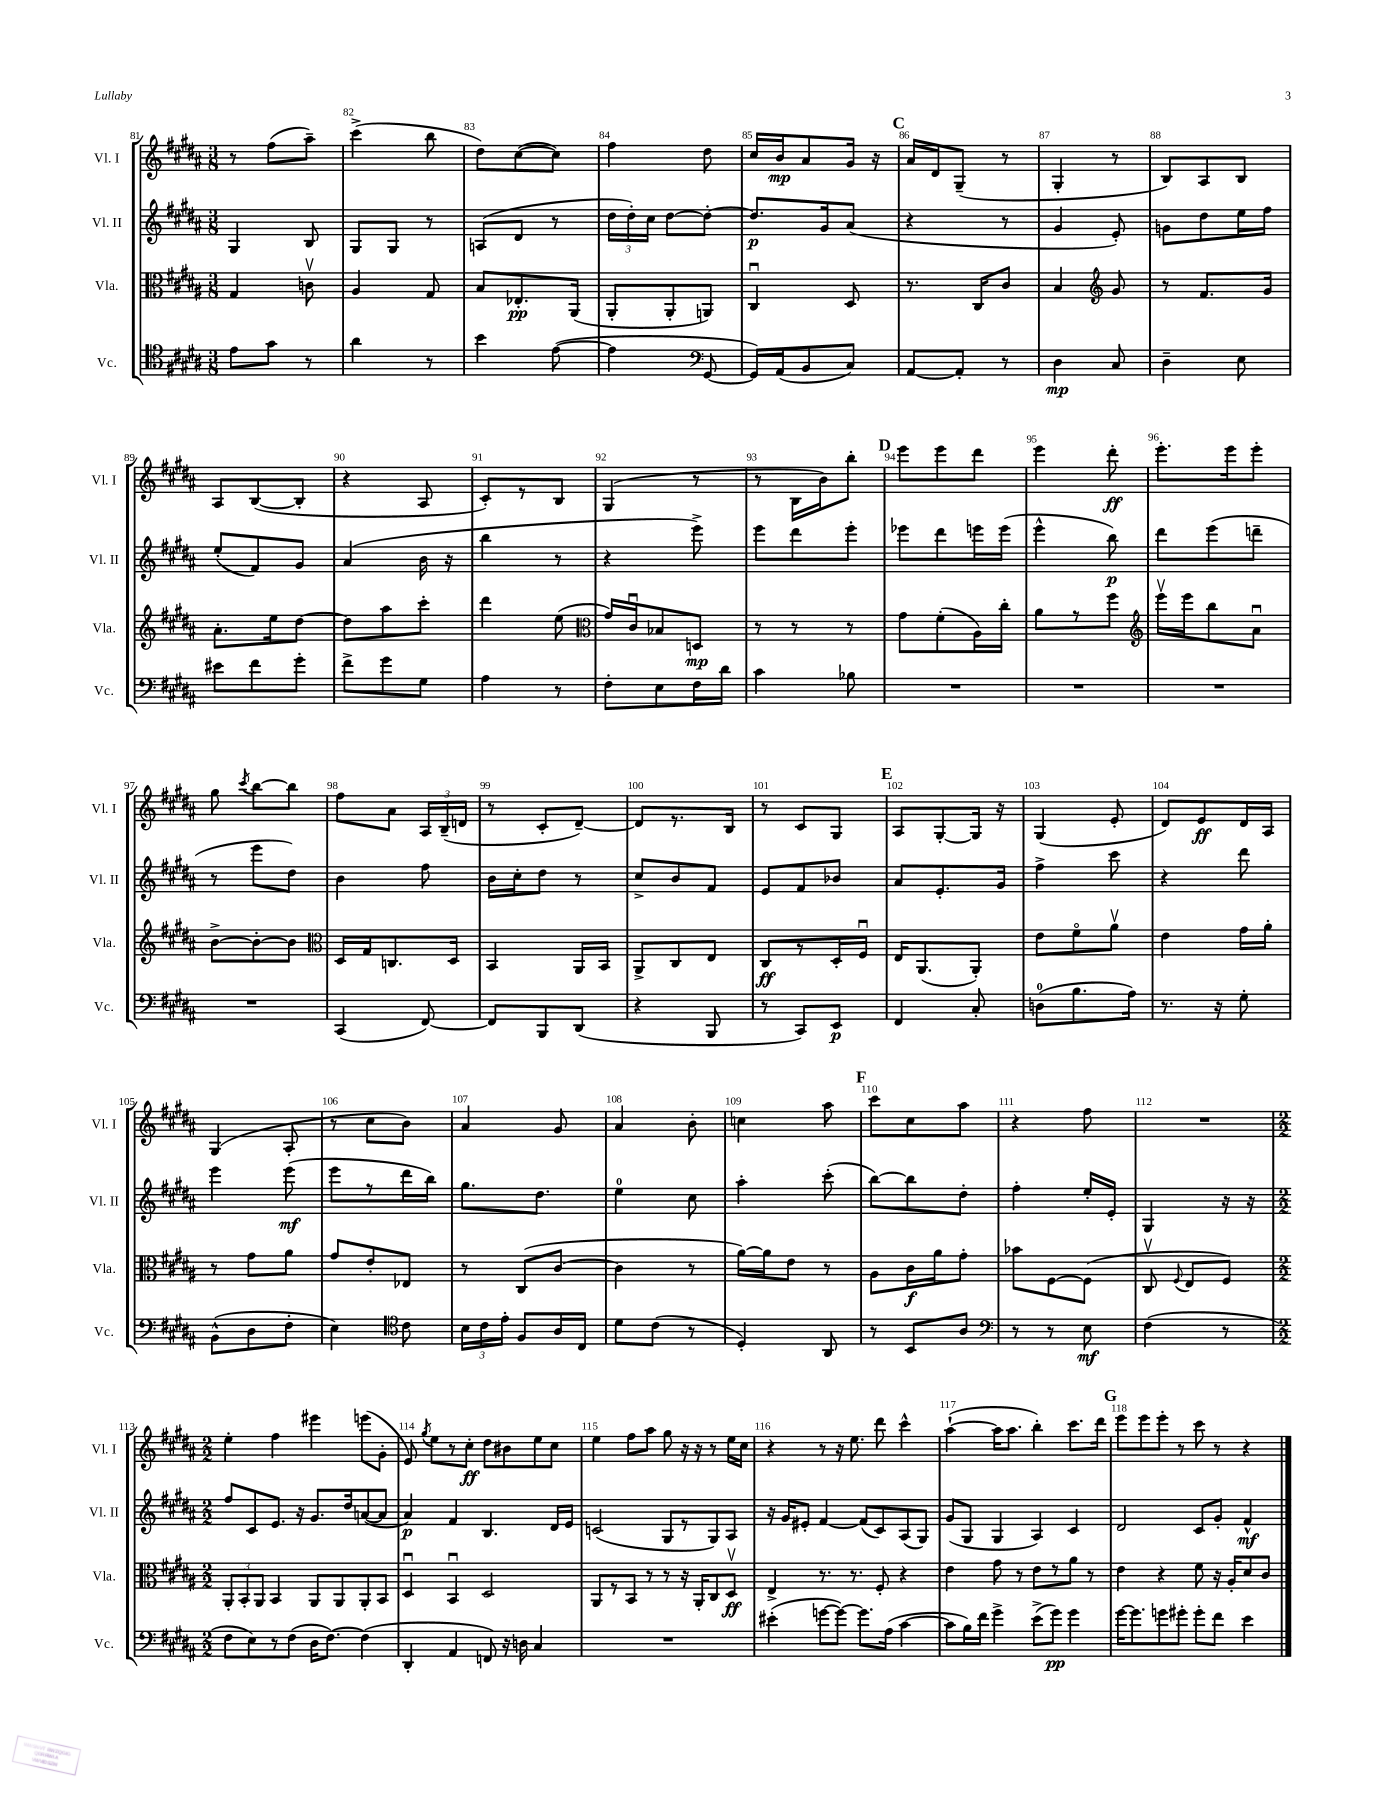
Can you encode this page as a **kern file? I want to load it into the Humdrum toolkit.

**kern	**dynam	**kern	**dynam	**kern	**dynam	**kern	**dynam
*part4	*part4	*part3	*part3	*part2	*part2	*part1	*part1
*staff4	*staff4	*staff3	*staff3	*staff2	*staff2	*staff1	*staff1
*I"Vc.	*	*I"Vla.	*	*I"Vl. II	*	*I"Vl. I	*
*I'Vc.	*	*I'Vla.	*	*I'Vl. II	*	*I'Vl. I	*
*clefC4	*	*clefC3	*	*clefG2	*	*clefG2	*
*k[f#c#g#d#a#]	*	*k[f#c#g#d#a#]	*	*k[f#c#g#d#a#]	*	*k[f#c#g#d#a#]	*
*M3/8	*	*M3/8	*	*M3/8	*	*M3/8	*
=81	=81	=81	=81	=81	=81	=81	=81
8e\L	.	4G#/	.	4G#/	.	8r	.
8g#\J	.	.	.	.	.	(8ff#\L	.
8r	.	8cnv\	.	8B/	.	8aa#~\J)	.
=82	=82	=82	=82	=82	=82	=82	=82
4a#\	.	4A#/	.	8G#/L	.	(4ccc#^\	.
.	.	.	.	8G#/J	.	.	.
8r	.	8G#/	.	8r	.	8bb\	.
=83	=83	=83	=83	=83	=83	=83	=83
4b\	.	8B/L	.	(8An/L	.	8dd#\L)	.
.	.	8.E-X'/	pp	8d#/J	.	([8cc#\	.
([8e\	.	.	.	8r	.	8cc#\J])	.
.	.	(16AA#/Jk	.	.	.	.	.
=84	=84	=84	=84	=84	=84	=84	=84
4e\]	.	8AA#'/L	.	24dd#\LL	.	4ff#\	.
.	.	.	.	24dd#'\)	.	.	.
.	.	.	.	24cc#\JJ	.	.	.
.	.	8AA#'/	.	[8dd#\L	.	.	.
*clefF4	*	*	*	*	*	*	*
[8GG#/	.	8AAn/J)	.	8dd#'\J_	.	8dd#\	.
=85	=85	=85	=85	=85	=85	=85	=85
16GG#/LL])	.	4C#u/	.	8.dd#/L]	p	16cc#/LL	.
(16AA#/J	.	.	.	.	.	16b/J	mp
8BB/	.	.	.	.	.	8a#/	.
.	.	.	.	16g#/k	.	.	.
8C#/J)	.	8D#/	.	(8a#/J	.	16g#/Jk	.
.	.	.	.	.	.	16r	.
!!LO:REH:place=s1:t=C
=86	=86	=86	=86	=86	=86	=86	=86
[8AA#/L	.	8.r	.	4r	.	16a#/LL	.
.	.	.	.	.	.	16d#/J	.
8AA#'/J]	.	.	.	.	.	(8G#~/J	.
.	.	16C#/KL	.	.	.	.	.
8r	.	8c#/J	.	8r	.	8r	.
=87	=87	=87	=87	=87	=87	=87	=87
4D#\	mp	4B/	.	4g#/	.	4G#'/	.
*	*	*clefG2	*	*	*	*	*
8C#/	.	8g#/	.	8e'/)	.	8r	.
=88	=88	=88	=88	=88	=88	=88	=88
4D#~\	.	8r	.	8gn\L	.	8B/L)	.
.	.	8.f#/L	.	8dd#\	.	8A#/	.
8E\	.	.	.	16ee\L	.	8B/J	.
.	.	16g#/Jk	.	16ff#\JJ	.	.	.
!!LO:LB:g=z
=89	=89	=89	=89	=89	=89	=89	=89
8e#X\L	.	8.a#'\L	.	(8ee'/L	.	8A#/L	.
8f#\	.	.	.	8f#/)	.	([8B/	.
.	.	16ee\k	.	.	.	.	.
8g#'\J	.	[8dd#\J	.	8g#/J	.	8B'/J]	.
=90	=90	=90	=90	=90	=90	=90	=90
8f#^\L	.	8dd#\L]	.	(4a#/	.	4r	.
8g#\	.	8aa#\	.	.	.	.	.
8G#\J	.	8ccc#'\J	.	16b\	.	8A#/	.
.	.	.	.	16r	.	.	.
=91	=91	=91	=91	=91	=91	=91	=91
4A#\	.	4ddd#\	.	4bb\	.	8c#'/L)	.
.	.	.	.	.	.	8r	.
8r	.	(8ee\	.	8r	.	8B/J	.
=92	=92	=92	=92	=92	=92	=92	=92
*	*	*clefC3	*	*	*	*	*
8F#'\L	.	16g#/LL)	.	4r	.	(4G#/	.
.	.	16c#u/J	.	.	.	.	.
8E\	.	8B-X/	.	.	.	.	.
16F#\L	.	8Dn/J	mp	8eee^\)	.	8r	.
16d#\JJ	.	.	.	.	.	.	.
=93	=93	=93	=93	=93	=93	=93	=93
4c#\	.	8r	.	8eee\L	.	8r	.
.	.	8r	.	8ddd#\	.	16B\LL	.
.	.	.	.	.	.	16b\J)	.
8B-X\	.	8r	.	8eee'\J	.	8bb'\J	.
!!LO:REH:place=s1:t=D
=94	=94	=94	=94	=94	=94	=94	=94
4.r	.	8g#\L	.	8eee-X\L	.	8eee\L	.
.	.	(8f#'\	.	8ddd#\	.	8eee\	.
.	.	16A#\L)	.	16eeen\L	.	8ddd#\J	.
.	.	16cc#'\JJ	.	(16eee\JJ	.	.	.
=95	=95	=95	=95	=95	=95	=95	=95
4.r	.	8a#\L	.	4eee^^\	.	4eee\	.
.	.	8r	.	.	.	.	.
.	.	8ff#\J	.	8bb\)	p	8ddd#'\	ff
=96	=96	=96	=96	=96	=96	=96	=96
*	*	*clefG2	*	*	*	*	*
4.r	.	16eeev\LL	.	8ddd#\L	.	8.eee'\L	.
.	.	16eee\J	.	.	.	.	.
.	.	8bb\	.	(8eee\	.	.	.
.	.	.	.	.	.	16eee\k	.
.	.	8a#u\J	.	8dddn~\J	.	8eee'\J	.
!!LO:LB:g=z
=97	=97	=97	=97	=97	=97	=97	=97
4.r	.	[8b^\L	.	8r	.	8gg#\	.
.	.	.	.	.	.	8qccc#/	.
.	.	8b'\_	.	8eee\L	.	[8bb\L	.
.	.	8b\J]	.	8dd#\J)	.	8bb\J]	.
=98	=98	=98	=98	=98	=98	=98	=98
*	*	*clefC3	*	*	*	*	*
(4CC#/	.	16D#/LL	.	4b\	.	8ff#\L	.
.	.	16G#/J	.	.	.	.	.
.	.	8.Cn/	.	.	.	8a#\J	.
[8FF#/)	.	.	.	8ff#\	.	24A#/LL	.
.	.	.	.	.	.	(24B~/	.
.	.	16D#/Jk	.	.	.	.	.
.	.	.	.	.	.	24dn/JJ	.
=99	=99	=99	=99	=99	=99	=99	=99
8FF#/L]	.	4BB/	.	16b\LL	.	8r	.
.	.	.	.	16cc#'\J	.	.	.
8BBB/	.	.	.	8dd#\J	.	8c#'/L	.
(8DD#/J	.	16AA#/LL	.	8r	.	[8d#~/J)	.
.	.	16BB/JJ	.	.	.	.	.
=100	=100	=100	=100	=100	=100	=100	=100
4r	.	8AA#^/L	.	8cc#^/L	.	8d#/L]	.
.	.	8C#/	.	8b/	.	8.r	.
8BBB/	.	8E/J	.	8f#/J	.	.	.
.	.	.	.	.	.	16B/Jk	.
=101	=101	=101	=101	=101	=101	=101	=101
8r	.	8C#/L	ff	8e/L	.	8r	.
8CC#/L)	.	8r	.	8f#/	.	8c#/L	.
8EE/J	p	16D#'/L	.	8b-X/J	.	8G#/J	.
.	.	16F#u/JJ	.	.	.	.	.
!!LO:REH:place=s1:t=E
=102	=102	=102	=102	=102	=102	=102	=102
4FF#/	.	16E/KL	.	8a#/L	.	8A#/L	.
.	.	(8.AA#/	.	.	.	.	.
.	.	.	.	8.e'/	.	[8G#'/	.
8C#'/	.	8AA#'/J)	.	.	.	16G#/Jk]	.
.	.	.	.	16g#/Jk	.	16r	.
=103	=103	=103	=103	=103	=103	=103	=103
(8Dn\L	.	8e\L	.	4ff#^\	.	(4G#/	.
8.B\	.	8f#\	.	.	.	.	.
.	.	8a#v\J	.	8ccc#\	.	8e'/	.
16A#\Jk)	.	.	.	.	.	.	.
=104	=104	=104	=104	=104	=104	=104	=104
8.r	.	4e\	.	4r	.	8d#/L)	.
.	.	.	.	.	.	8e/	ff
16r	.	.	.	.	.	.	.
8G#'\	.	16g#\LL	.	8ddd#\	.	16d#/L	.
.	.	16a#'\JJ	.	.	.	16A#/JJ	.
!!LO:LB:g=z
=105	=105	=105	=105	=105	=105	=105	=105
(8BB^^\L	.	8r	.	4eee\	.	(4G#/	.
8D#\	.	8g#\L	.	.	.	.	.
8F#'\J	.	8a#\J	.	(8eee\	mf	8A#'/	.
=106	=106	=106	=106	=106	=106	=106	=106
4E\)	.	8g#/L	.	8eee\L	.	8r	.
.	.	8e'/	.	8r	.	8cc#\L	.
*clefC4	*	*	*	*	*	*	*
8c#\	.	8E-X/J	.	16ddd#\L	.	8b\J)	.
.	.	.	.	16bb\JJ)	.	.	.
=107	=107	=107	=107	=107	=107	=107	=107
24B\LL	.	8r	.	8.gg#\L	.	4a#/	.
24c#\	.	.	.	.	.	.	.
24e'\JJ	.	.	.	.	.	.	.
8F#/L	.	(8C#/L	.	.	.	.	.
.	.	.	.	8.dd#\J	.	.	.
16A#/L	.	[8c#/J	.	.	.	8g#/	.
16C#/JJ	.	.	.	.	.	.	.
=108	=108	=108	=108	=108	=108	=108	=108
8d#\L	.	4c#\]	.	4ee\	.	4a#/	.
(8c#\J	.	.	.	.	.	.	.
8r	.	8r	.	8cc#\	.	8b'\	.
=109	=109	=109	=109	=109	=109	=109	=109
4D#'/)	.	[16a#\LL)	.	4aa#'\	.	4ccn\	.
.	.	16a#\J]	.	.	.	.	.
.	.	8e\J	.	.	.	.	.
8AA#/	.	8r	.	(8ccc#'\	.	8aa#\	.
!!LO:REH:place=s1:t=F
=110	=110	=110	=110	=110	=110	=110	=110
8r	.	8A#\L	.	[8bb\L)	.	8ccc#\L	.
8BB/L	.	16c#\L	f	8bb\]	.	8cc#\	.
.	.	16a#\J	.	.	.	.	.
8A#/J	.	8g#'\J	.	8dd#'\J	.	8aa#\J	.
=111	=111	=111	=111	=111	=111	=111	=111
*clefF4	*	*	*	*	*	*	*
8r	.	8b-X\L	.	4ff#'\	.	4r	.
8r	.	[8F#\	.	.	.	.	.
8E\	mf	(8F#\J]	.	16ee'/LL	.	8ff#\	.
.	.	.	.	16e'/JJ	.	.	.
=112	=112	=112	=112	=112	=112	=112	=112
(4F#\	.	8C#v/	.	4G#/	.	4.r	.
.	.	8qqF#/	.	.	.	.	.
.	.	8E/L	.	.	.	.	.
8r	.	8F#/J)	.	16r	.	.	.
.	.	.	.	16r	.	.	.
!!LO:LB:g=z
=113	=113	=113	=113	=113	=113	=113	=113
*M2/2	*	*M2/2	*	*M2/2	*	*M2/2	*
8F#\L	.	12AA#'/L	.	8ff#/L	.	4ee'\	.
.	.	12BB'/	.	.	.	.	.
8E\)	.	.	.	8c#/	.	.	.
.	.	12AA#/J	.	.	.	.	.
8r	.	4BB/	.	8.e/J	.	4ff#\	.
(8F#\J	.	.	.	.	.	.	.
.	.	.	.	16r	.	.	.
16D#\KL	.	8AA#/L	.	8.g#/L	.	4eee#X\	.
[8.F#\J)	.	.	.	.	.	.	.
.	.	8AA#/	.	.	.	.	.
.	.	.	.	16dd#/k	.	.	.
(4F#\]	.	8AA#'/	.	([8an/	.	(8eeen\L	.
.	.	8BB/J	.	8a/J]	.	8g#'\J	.
=114	=114	=114	=114	=114	=114	=114	=114
4DD#'/	.	4D#u/	.	4a#/)	p	8e/)	.
.	.	.	.	.	.	8qgg#/	.
.	.	.	.	.	.	8ee\L	.
4AA#/	.	4BBu/	.	4f#/	.	8r	.
.	.	.	.	.	.	8cc#'\J	ff
8FFn/)	.	2D#/	.	4.B/	.	8dd#\L	.
16r	.	.	.	.	.	8b#X\	.
16Dn\	.	.	.	.	.	.	.
4C#/	.	.	.	.	.	8ee\	.
.	.	.	.	16d#/LL	.	8cc#\J	.
.	.	.	.	16e/JJ	.	.	.
=115	=115	=115	=115	=115	=115	=115	=115
1r	.	8AA#/L	.	(2cn/	.	4ee\	.
.	.	8r	.	.	.	.	.
.	.	8BB/J	.	.	.	8ff#\L	.
.	.	8r	.	.	.	8aa#\J	.
.	.	8r	.	8G#/L	.	8gg#\	.
.	.	16r	.	8r	.	16r	.
.	.	16AA#'/KL	.	.	.	16r	.
.	.	8C#/	.	8G#/)	.	8r	.
.	.	8D#v/J	ff	8A#/J	.	16ee\LL	.
.	.	.	.	.	.	16cc#\JJ	.
=116	=116	=116	=116	=116	=116	=116	=116
(4e#X'\	.	4E^/	.	16r	.	4r	.
.	.	.	.	16g#/KL	.	.	.
.	.	.	.	8e#X'/J	.	.	.
[8gn\L	.	8.r	.	[4f#/	.	8r	.
8g\J_)	.	.	.	.	.	16r	.
.	.	8.r	.	.	.	8.ee\	.
8.g\L]	.	.	.	(8f#/L]	.	.	.
.	.	8F#'/	.	8c#/)	.	8ddd#\	.
(16A#\Jk	.	.	.	.	.	.	.
[4c#\	.	4r	.	(8A#/	.	4ccc#^^\	.
.	.	.	.	8G#/J)	.	.	.
=117	=117	=117	=117	=117	=117	=117	=117
8c#\L]	.	4e\	.	(8g#/L	.	([4aa#`\	.
16B\L)	.	.	.	8G#/J	.	.	.
16f#\JJ	.	.	.	.	.	.	.
4g#^\	.	8g#\	.	4G#/	.	16aa#\KL]	.
.	.	.	.	.	.	8.aa#\J	.
.	.	8r	.	.	.	.	.
(8e^\L	.	8e\L	.	4A#/)	.	4bb'\)	.
8g#\J)	pp	8r	.	.	.	.	.
4g#\	.	8a#\J	.	4c#/	.	8.ccc#\L	.
.	.	8r	.	.	.	.	.
.	.	.	.	.	.	16ddd#\Jk	.
!!LO:REH:place=s1:t=G
=118	=118	=118	=118	=118	=118	=118	=118
[16g#\KL	.	4e\	.	2d#/	.	8eee\L	.
8.g#\]	.	.	.	.	.	.	.
.	.	.	.	.	.	8eee\	.
8gn\	.	4r	.	.	.	8eee'\J	.
8g#X'\J	.	.	.	.	.	8r	.
8g#'\L	.	8f#\	.	8c#/L	.	8ccc#\	.
8f#\J	.	16r	.	8g#'/J	.	8r	.
.	.	16A#'/KL	.	.	.	.	.
4e\	.	8d#/	.	4f#^^/	mf	4r	.
.	.	8c#/J	.	.	.	.	.
==	==	==	==	==	==	==	==
*-	*-	*-	*-	*-	*-	*-	*-
